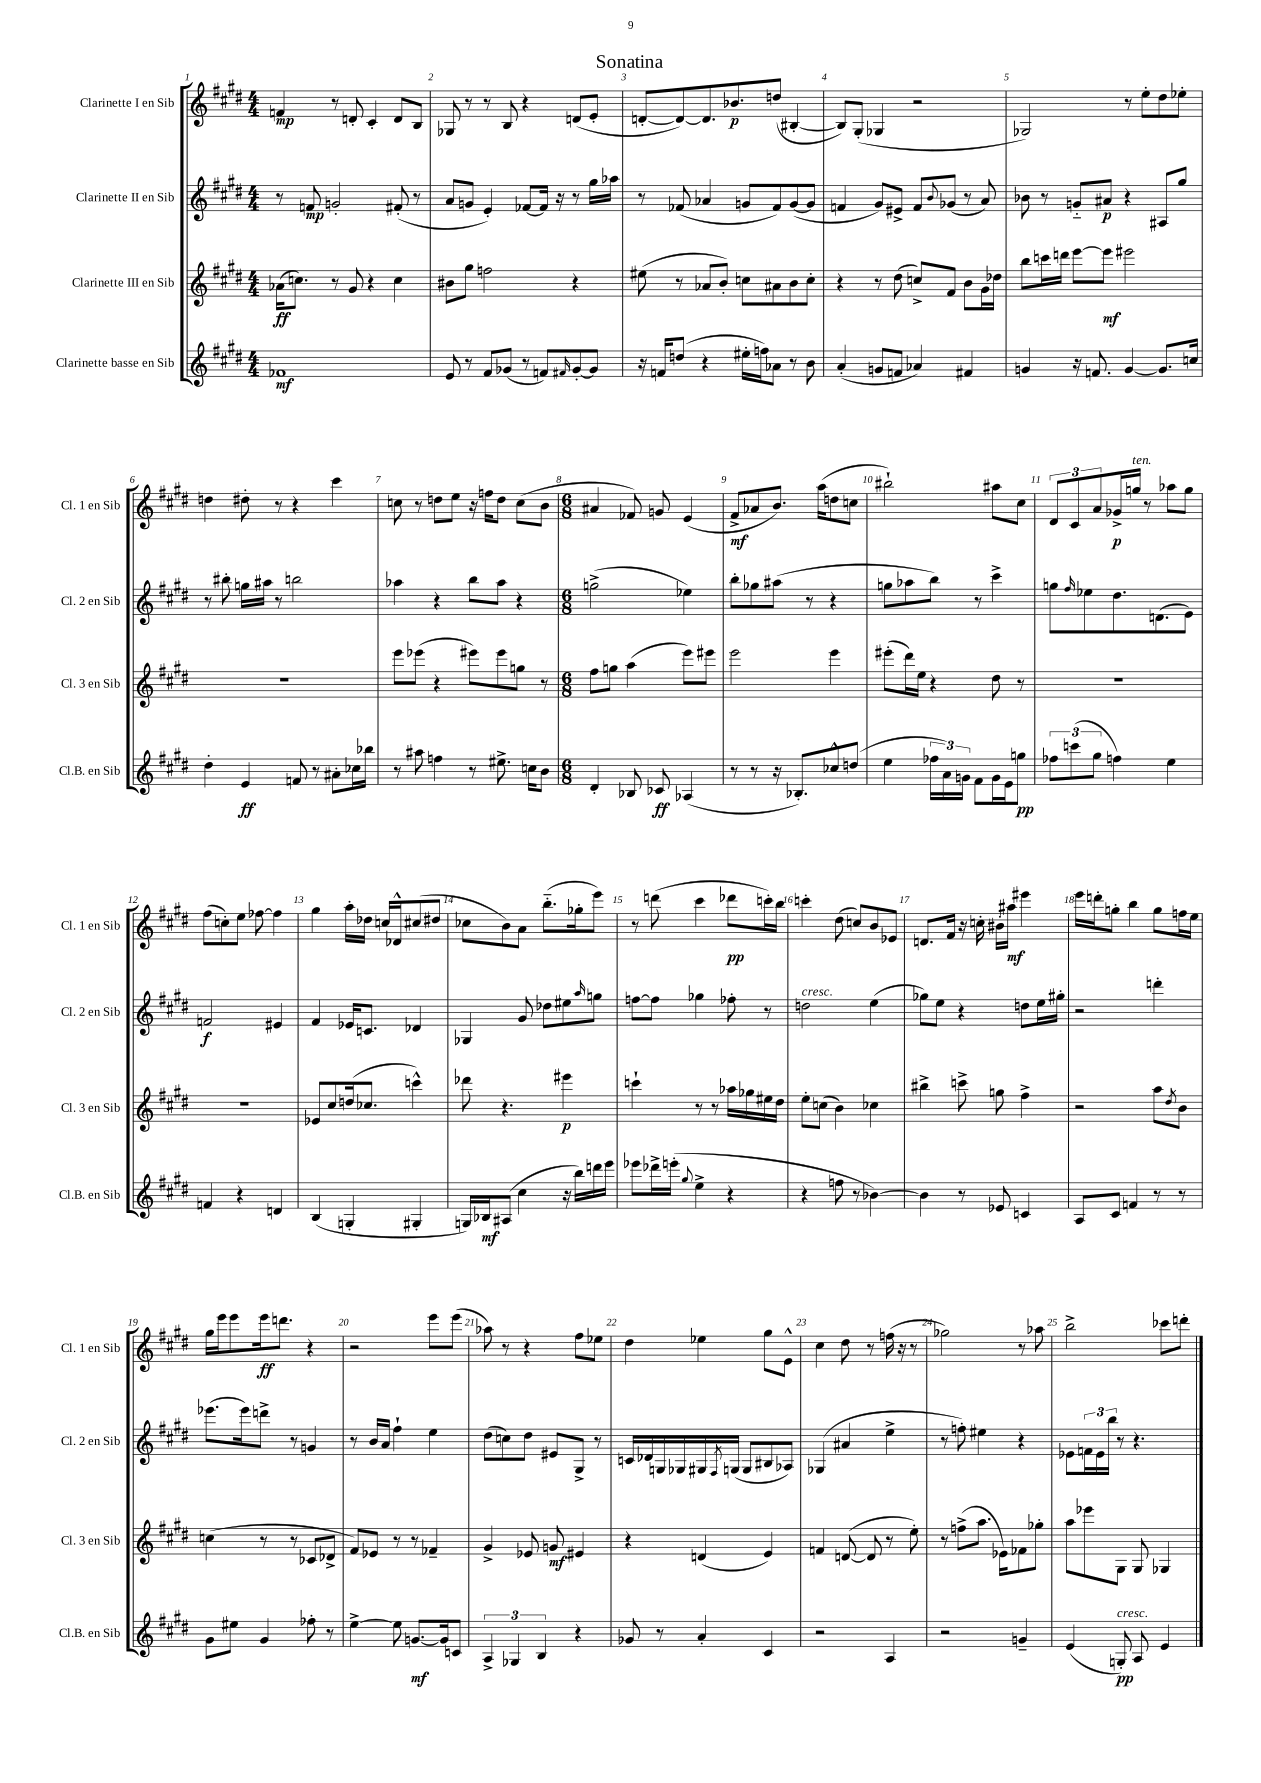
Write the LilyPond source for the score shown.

\header { title = "Sonatina" }
<<
\new StaffGroup <<
\new Staff = "s0" \with { instrumentName = "Clarinette I en Sib" shortInstrumentName = "Cl. 1 en Sib" } {
    \clef treble \key e \major \numericTimeSignature \time 4/4
    f'4\mp r8 d'8-. cis'4-. d'8 b8 |
    ges8 r8 r8 b8 r4 d'8( e'8-. |
    d'8~-. d'8~) d'8. bes'8.\p d''8( bis4~-. |
    bis8) gis8-.( ges4 r2 |
    ges2) r8 e''8-. dis''8 ees''8-. |
    d''4 dis''8-. r8 r4 cis'''4 |
    c''8 r8 d''8 e''8 r16 f''16 d''8 c''8( b'8 |
    \numericTimeSignature \time 6/8 ais'4 fes'8) g'8 e'4( |
    fis'8->\mf aes'8 b'8.) a''16( d''8 c''8 |
    bis''2-!) ais''8 cis''8 |
    \tuplet 3/2 { dis'8 cis'8 a'8 } ges'16->\p g''16^\markup { \italic "ten." } r8 aes''8 g''8 |
    fis''8( c''8-.) e''8 fes''8~ fes''4 |
    gis''4 a''16-. des''16 c''16 des'16-^ cis''8( dis''8 |
    ces''8 b'8) a'8 b''8.-_( ges''16-. e'''8) |
    r8 d'''8( cis'''4 des'''8\pp c'''16-.) b''16 |
    c'''4-. dis''8( c''8) b'8 ees'8 |
    d'8. fis'16 r16 c''16-. bis'16-. ais''16\mf eis'''4 |
    e'''16 d'''16-. g''8-. b''4 g''8 f''16 e''16 |
    gis''16 e'''16 e'''8 e'''16\ff d'''8. r4 |
    r2 e'''8 e'''8( |
    aes''8) r8 r4 fis''8 ees''8 |
    dis''4 ees''4 gis''8 e'8-^ |
    cis''4 dis''8 r8 f''16( r16 r8 |
    ges''2) r8 aes''8 |
    b''2-> ces'''8 d'''8-. \bar "|." |
}
\new Staff = "s1" \with { instrumentName = "Clarinette II en Sib" shortInstrumentName = "Cl. 2 en Sib" } {
    \clef treble \key e \major \numericTimeSignature \time 4/4
    r8 f'8\mp g'2-. fis'8-.( r8 |
    a'8 g'8 e'4-.) fes'8~ fes'16 r16 r8 gis''16 aes''16 |
    r8 fes'8( aes'4 g'8 fes'8) g'8~( g'8 |
    f'4 gis'8) eis'8-> f'8 \appoggiatura { b'8 } ges'8( r8 a'8) |
    bes'8 r8 g'8-_ ais'8\p r4 ais8 gis''8 |
    r8 bis''8-. g''16 ais''16 r8 b''2 |
    aes''4 r4 b''8 aes''8 r4 |
    \numericTimeSignature \time 6/8 g''2->( ees''4) |
    b''8-. ges''8 ais''8( r8 r4 |
    g''8 aes''8 b''8) r8 cis'''4-> |
    g''8 \grace { fis''16 } ees''8 dis''8. d'8.( e'8) |
    f'2\f eis'4 |
    fis'4 ees'16 c'8. des'4 |
    ges4 gis'8 des''8 eis''8 \grace { a''16 } g''8 |
    f''8~ f''8 ges''4 fes''8-. r8 |
    d''2^\markup { \italic "cresc." } e''4( |
    ges''8) e''8 r4 d''8 e''16 gis''16-. |
    r2 d'''4-. |
    ees'''8.( ees'''16) d'''8-> r8 g'4 |
    r8 b'16 a'16 fis''4-! e''4 |
    dis''8( c''8) dis''8 eis'8 gis8-> r8 |
    c'16 des'16 g16 ges16 gis16 \acciaccatura { fis8 } g16( g8 bis8 aes8) |
    ges4( ais'4 e''4-> |
    r8 f''8-.) eis''4 r4 |
    ees'8 \tuplet 3/2 { f'16 ees'16 b''16 } r8 r4. \bar "|." |
}
\new Staff = "s2" \with { instrumentName = "Clarinette III en Sib" shortInstrumentName = "Cl. 3 en Sib" } {
    \clef treble \key e \major \numericTimeSignature \time 4/4
    aes'16\ff( c''8.) r8 gis'8 r4 c''4 |
    bis'8 gis''8 f''2 r4 |
    eis''8( r8 aes'8 b'8-.) c''8 ais'8 b'8 c''8-. |
    r4 r8 dis''8( c''8->) fis'8 b'8 gis'16 des''16 |
    b''8 c'''16 d'''16 e'''8~ e'''8\mf eis'''2 |
    R1 |
    e'''8 ees'''8( r4 eis'''8) eis'''8 g''8 r8 |
    \numericTimeSignature \time 6/8 fis''8 g''8 a''4( e'''8) eis'''8 |
    e'''2 e'''4 |
    eis'''8-.( dis'''16) e''16 r4 dis''8 r8 |
    R2. |
    R2. |
    ees'8 cis''8 d''16( ces''8. c'''4-^) |
    des'''8 r4. eis'''4\p |
    c'''4-! r8 r8 aes''16 ges''16 eis''16 dis''16 |
    e''8-. c''8( b'4) ces''4 |
    bis''4-> c'''8-> g''8 fis''4-> |
    r2 a''8 \acciaccatura { dis''8 } b'8 |
    c''4( r8 r8 ces'8 des'8-> |
    fis'8) ees'8 r8 r8 fes'4-- |
    gis'4-> ees'8 g'8\mf eis'4 |
    r4 d'4( e'4) |
    f'4 d'8~( d'8 r8 e''8-.) |
    r8 f''8->( a''8. ees'16) fes'8 ges''8-. |
    a''8 ees'''8 gis8 gis8 ges4 \bar "|." |
}
\new Staff = "s3" \with { instrumentName = "Clarinette basse en Sib" shortInstrumentName = "Cl.B. en Sib" } {
    \clef treble \key e \major \numericTimeSignature \time 4/4
    fes'1\mf |
    e'8 r8 fis'8 ges'8( r8 f'8) \grace { fis'16 } ges'8~-. ges'8 |
    r16 f'16 d''8( r4 eis''16-. f''16) aes'8 r8 b'8 |
    a'4-.( g'8 f'8 aes'4) fis'4 |
    g'4 r16 f'8. g'4~ g'8. c''16 |
    dis''4-. e'4\ff f'8 r8 ais'8-. ces''16 bes''16 |
    r8 ais''8 f''4 r8 eis''8.-> c''16 b'8 |
    \numericTimeSignature \time 6/8 dis'4-. bes8 ces'8\ff aes4( |
    r8 r8 r16 bes8.-.) ces''8-^ d''8( |
    e''4 \tuplet 3/2 { fes''16 a'16) g'16 } fis'8 g'16 e'16 g''8\pp |
    \tuplet 3/2 { fes''8 c'''8( gis''8 } f''4) e''4 |
    f'4 r4 d'4 |
    b4( g4-. gis4-. |
    g16) bes16\mf ais8( cis''4 r16 b''16) d'''16 e'''16 |
    ees'''8 des'''16-> e'''16-.( \appoggiatura { gis''8 } e''4-> r4 |
    r4 f''8 r8 bes'4~) |
    bes'4 r8 ees'8 c'4 |
    a8 cis'8 f'4 r8 r8 |
    gis'8 eis''8 gis'4 fes''8-. r8 |
    e''4~-> e''8 g'8.~\mf g'16 c'8 |
    \tuplet 3/2 { a4-> ges4 b4 } r4 |
    ges'8 r8 a'4-. cis'4 |
    r2 a4 |
    r2 g'4-- |
    e'4( g8-.\pp^\markup { \italic "cresc." }) a8 e'4 \bar "|." |
}
>>
>>
\layout { \context { \Score \override BarNumber.break-visibility = ##(#f #t #t) barNumberVisibility = #all-bar-numbers-visible } }
